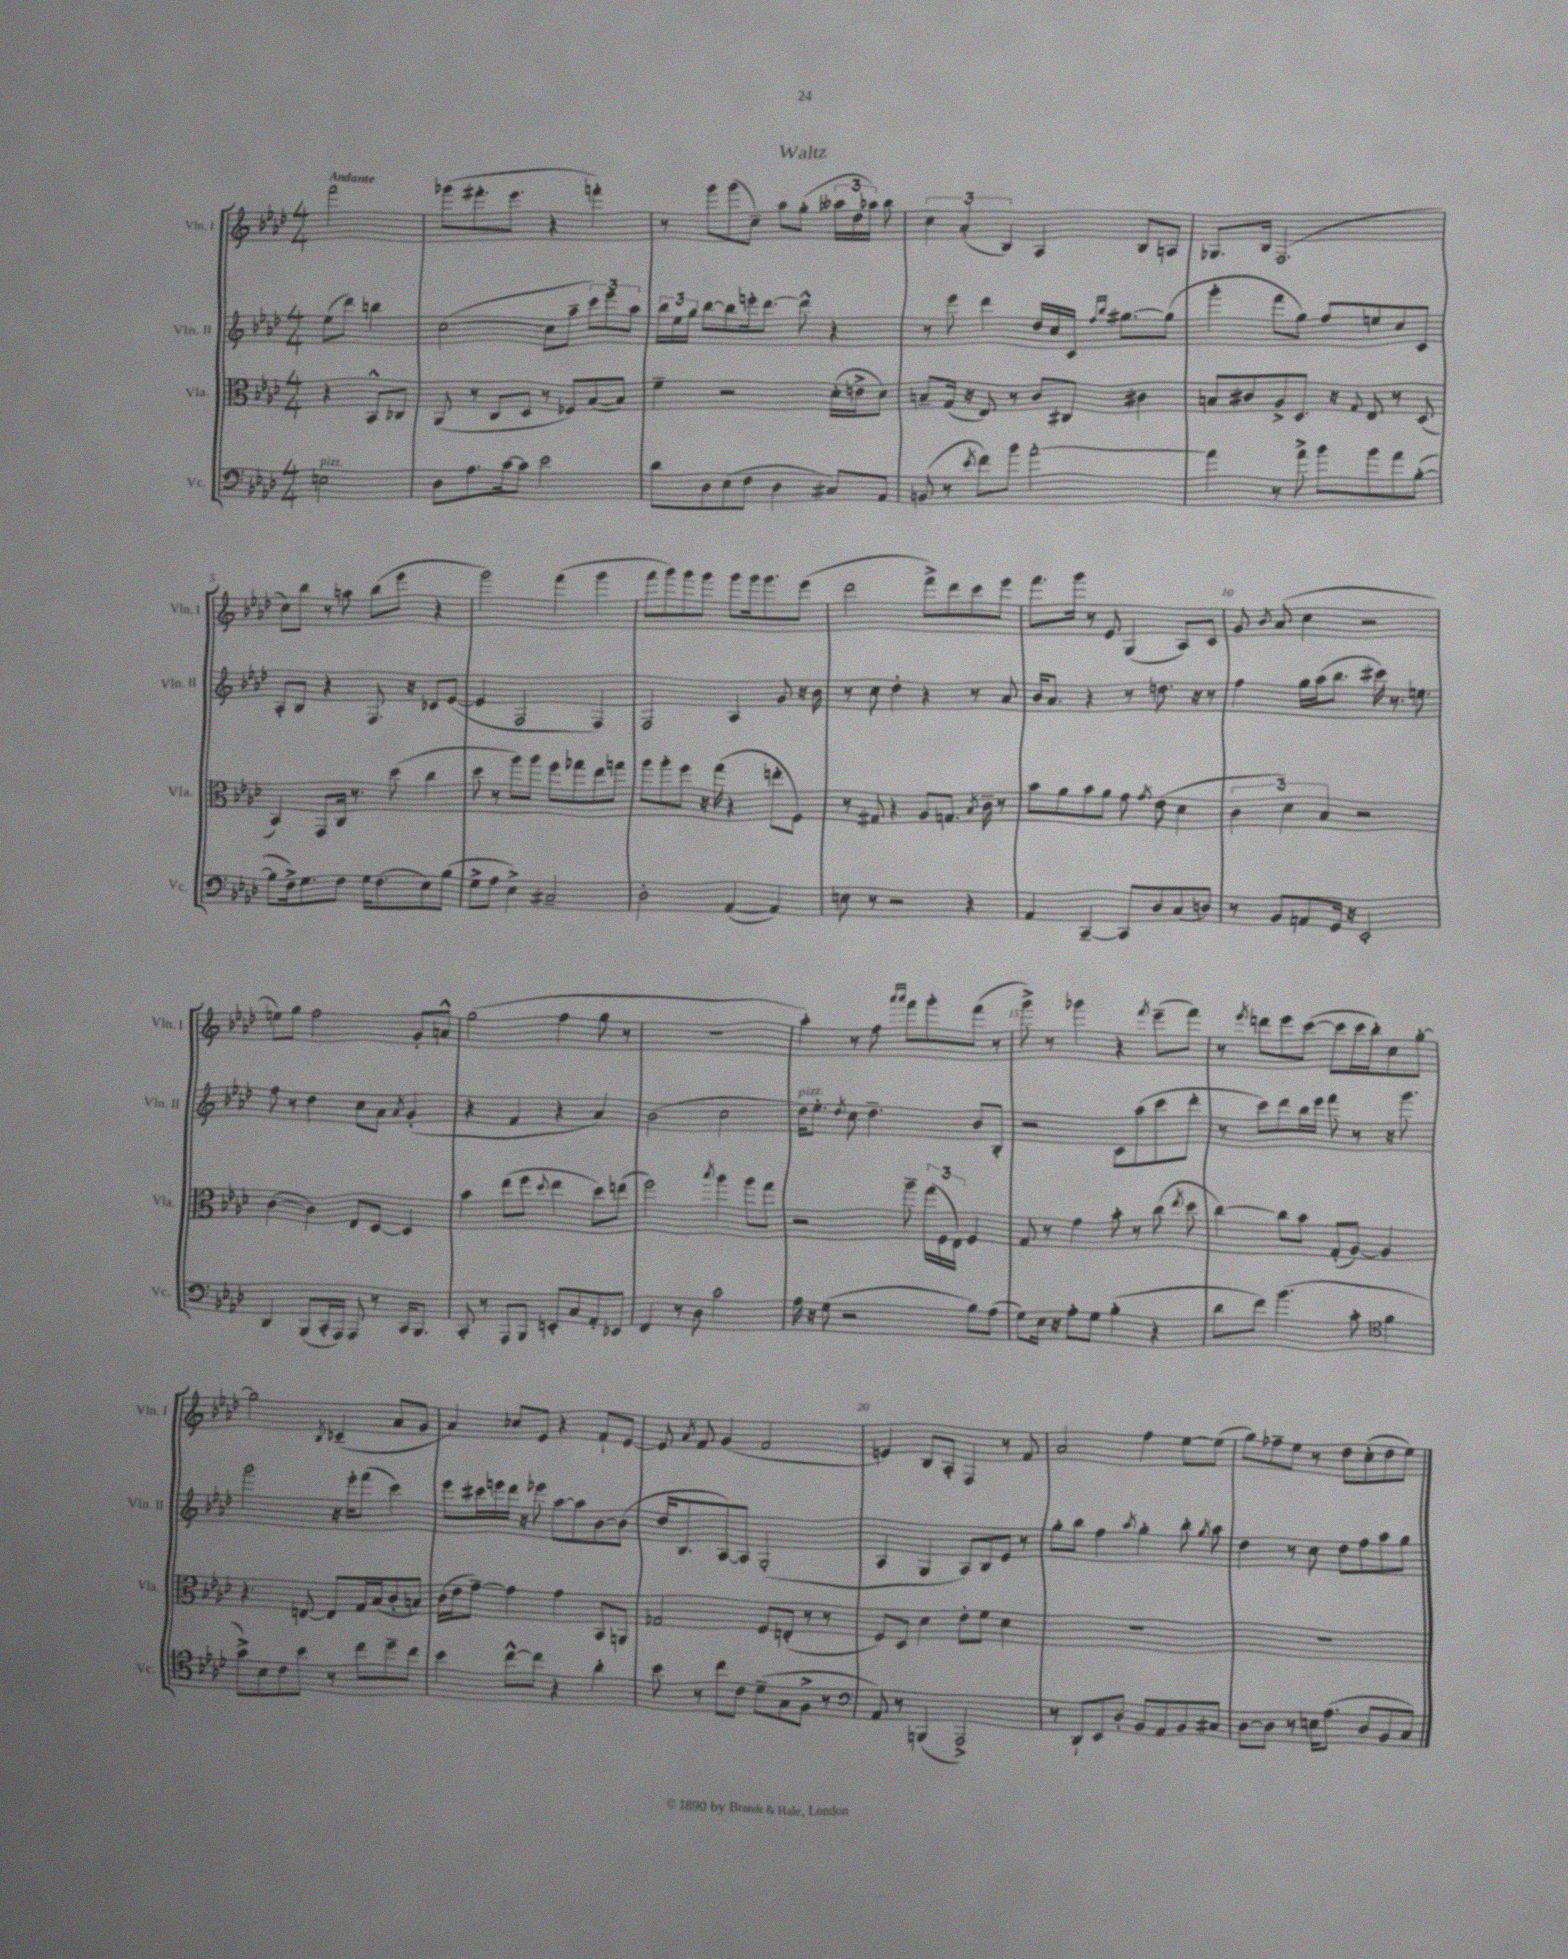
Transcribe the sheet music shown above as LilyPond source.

\header { title = "Waltz" }
<<
\new StaffGroup <<
\new Staff = "s0" \with { instrumentName = "Vln. I" shortInstrumentName = "Vln. I" } {
    \clef treble \key aes \major \numericTimeSignature \time 4/4 \partial 2 \tempo "Andante"
    \autoBeamOff f'''2 |
    ges'''8[( fis'''8.-. ees'''8.] r4 f'''4-.) |
    r8 g'''8[ g'''8( c''8]--) aes''8[ g''8]-.( \tuplet 3/2 { aeses''16[ des''16 aes''16]) } bes''8 |
    \tuplet 3/2 { c''4 aes'4-.( bes4) } aes4 bes8[ a8] |
    ges8.[ bes16] f2.( |
    c''8[) bes''8] r8 a''8 bes''8[( ees'''8] r4 |
    g'''2) f'''4( g'''4 |
    f'''8[ g'''8) g'''8 g'''8] g'''8[ g'''16 g'''8. ees'''8]( |
    des'''2 f'''8[->) des'''8 c'''8 ees'''8] |
    f'''8.[ g'''16] r8 ees'8 g4( aes8[) c'8] |
    g'8 \acciaccatura { bes'8 } aes'8( c''4 r2 |
    e''8[) g''8] f''2 g'8[-. a'8]-^ |
    g''2( f''4 g''8 r8 |
    R1 |
    aes''4-.) r8 f''8 \grace { aes'''16[ aes'''16] } f'''8[ g'''8-. f'''8]( r8 |
    g'''8->) r8 ges'''4 r4 \acciaccatura { f'''8 } ees'''8[--( f'''8]) |
    r8 \acciaccatura { ees'''8 } d'''8[ ees'''8 c'''8]~( c'''8[ c'''16 bes''16-.) c''8 g''8]~-. |
    g''2 \acciaccatura { bes8 } ces'4--( aes'8[ g'8] |
    aes'4) ces''8[ ees'8] r4 f'8[-! ees'8]~ |
    ees'8 \acciaccatura { aes'8 } f'8 g'4( f'2 |
    e'4) bes8[ aes8]-. f4 r8 f'8 |
    aes'2 f''4 ees''8[~ ees''8]( |
    g''8[) fes''8-- ees''8] r8 des''8[ c''8-.( des''8 ees''8]) \bar "|." |
}
\new Staff = "s1" \with { instrumentName = "Vln. II" shortInstrumentName = "Vln. II" } {
    \clef treble \key aes \major \numericTimeSignature \time 4/4 \partial 2
    \autoBeamOff ees''8[( des'''8]) b''4 |
    c''2~( c''8[ aes''8]-- \tuplet 3/2 { c'''8[) ees'''8 aes''8] } |
    \tuplet 3/2 { bes''16[ ees''16 g''16] } bes''8[~ bes''8 e'''16-. des'''8.]~ des'''8-^ r4 |
    r8 ees'''8 des'''4 des''16[ c''16 c'16] \grace { f''16[ bes''16] } gis''8.[~ gis''8]( |
    g'''4-. f'''8[ g''8]) f''8[ e''8 c''8 c'8] |
    aes8[-. bes8] r4 f8. r16 ces'8[ ees'8]~( |
    ees'4 f2 f4) |
    f2 aes4 g'8 r16 bes'16 |
    r8 c''8 des''4-. r4 r8 aes'8 |
    bes'16[ aes'8.] r4 r8 d''8. r16 r8 |
    f''4 g''16[ aes''16( bes''8.] cis'''16) r8. e''8. |
    f''8 r8 des''4 c''8[ aes'8] \acciaccatura { aes'8 } g'4-.( |
    r4 f'4 r4 aes'4) |
    bes'2( c''2 |
    des''16[^\markup { \italic "pizz." }) ees''8.]-. \acciaccatura { des''8 } c''8 des''4.-- bes'8[ bes8]-. |
    r2 c'8[ aes''8( c'''8 des'''8]-. |
    r8 c'''8[) des'''8 bes''16 ees'''16] f'''8 r8 r16 g'''8. |
    g'''2 r16 ees'''16[-. f'''8]( c'''4) |
    ees'''8[ cis'''16 e'''16 des'''16] r16 ees'''8 aes''8[~ aes''8 bes'8~ bes'8]( |
    des''16[ bes8. aes8~) aes8] g2-.( |
    aes4 g4 aes8[) bes8 ees'8] r8 |
    g''8[-. bes''8] f''4 \acciaccatura { aes''8 } g''4-. bes''8-. \acciaccatura { g''8 } aes''8 |
    des''4 r8 c''8 des''8[ f''8 aes''8 g''8] \bar "|." |
}
\new Staff = "s2" \with { instrumentName = "Vla." shortInstrumentName = "Vla." } {
    \clef alto \key aes \major \numericTimeSignature \time 4/4 \partial 2
    \autoBeamOff r4 bes,8[-^ ces8] |
    aes,8( r8 c8[ des8] r8 fes8[) bes8~( bes8]) |
    f'4-- r2 des'16[-.( e'16-> des'8]) |
    b8[-- g16]( r16 ees8) r8 c'8[ cis8] cis'4 |
    b8[ cis'8 aes8-> des8.] r16 \appoggiatura { g8 } ees8 r8 des8( |
    bes,4) g,8[ c16] r8. des''8( c''4 |
    des''8 r8 aes''8[) aes''8] f''8[ ges''8 ees''8 g''8] |
    aes''8[ aes''8-. f''8] r16 g''16( r4 e''8[-. f8]) |
    r8 gis8 r4 aes8[ g8.] \acciaccatura { bes8 } c'16-- r8 |
    bes'8[ aes'8 bes'8 aes'8] g'8 \acciaccatura { g'8 } ees'8( des'4 |
    \tuplet 3/2 { c'4 des'4) bes4 } r2 |
    c'4~( c'4) ees8[ des8]~ des4 |
    bes'4 ees''8[( f''8] \appoggiatura { des''8 } ees''4 des''8[) e''8]( |
    f''2) \acciaccatura { bes''8 } aes''4 aes''8[ g''8] |
    r2 aes''8-- \tuplet 3/2 { g''16[( f16 ees16]) } f4 |
    g8 r8 g'4 bes'8-. r8 c''8( \acciaccatura { ees''8 } des''8 |
    c''4~) c''8[ bes'8] g8[-.( aes8]~) aes4 |
    r4. e8~ e8[ g16 bes16( c'8-. b8]) |
    c'16[( ees'16 g'8]~--) g'4 g'4 bes,8[ a,8] |
    ges2 f8[ e8]-.( r8 r8 |
    f8[) des8] des'4 ees'8[-. f'8] des'4 |
    R1 |
    R1 \bar "|." |
}
\new Staff = "s3" \with { instrumentName = "Vc." shortInstrumentName = "Vc." } {
    \clef bass \key aes \major \numericTimeSignature \time 4/4 \partial 2
    \autoBeamOff e2^\markup { \italic "pizz." } |
    des8[ aes8. c'16~ c'8] ees'2 |
    des'8[ des8 ees8( f8] des4 cis8[) aes,8] |
    b,8( r8 \acciaccatura { ees'8 } f'8[) bes'8] aes'2~-. |
    aes'4 r8 aes'8-> bes'8[ bes'8 aes'8 bes8]~-.( |
    bes8[ f16->) g8. f8] g16[ f8.( ees8) bes8]( |
    g8[-> aes8] ees4->) cis2-- |
    des2-. aes,4~( aes,4) |
    e8 r8 r2 r4 |
    aes,4 c,4~-- c,8[ des8 c8( d8]) |
    r8 bes,8[ a,8 g,16] r16 ees,2-. |
    des,4 bes,,8[( c,16-. aes,,16]) aes,,8 r8 c,16[ bes,,8.] |
    c,8-. r8 aes,,8[ bes,,8] e,8[-. c8 aes,8-. ees,8] |
    f,4 r8 des8 c'2 |
    aes16 r16 g8( r2 bes8[) aes8]( |
    g8[) ees16] r16 aes8[-. g8] bes4-.( r4 |
    des'8[ f'8]) bes'4.( c'8-. \clef tenor f'4 |
    g'8[->) bes8 c'8 bes'8] r8 c''8[ des''8-- c''8] |
    bes'4 c''8[~-^ c''8] r4 aes'4-. |
    bes'8 r8 c''8[ c'8] des'8[--( g8 f8]-> r8 |
    \clef bass aes,8) r8 b,,4( aes,,2->) |
    r8 des,8[-! ees,8 des8]-. bes,8[ aes,8 bes,8 cis8] |
    des8[~ des8] r8 e16[ aes8.]( des8[ bes,8 c8]) \bar "|." |
}
>>
>>
\layout { \context { \Score \override BarNumber.break-visibility = ##(#f #t #t) barNumberVisibility = #(every-nth-bar-number-visible 5) } }
